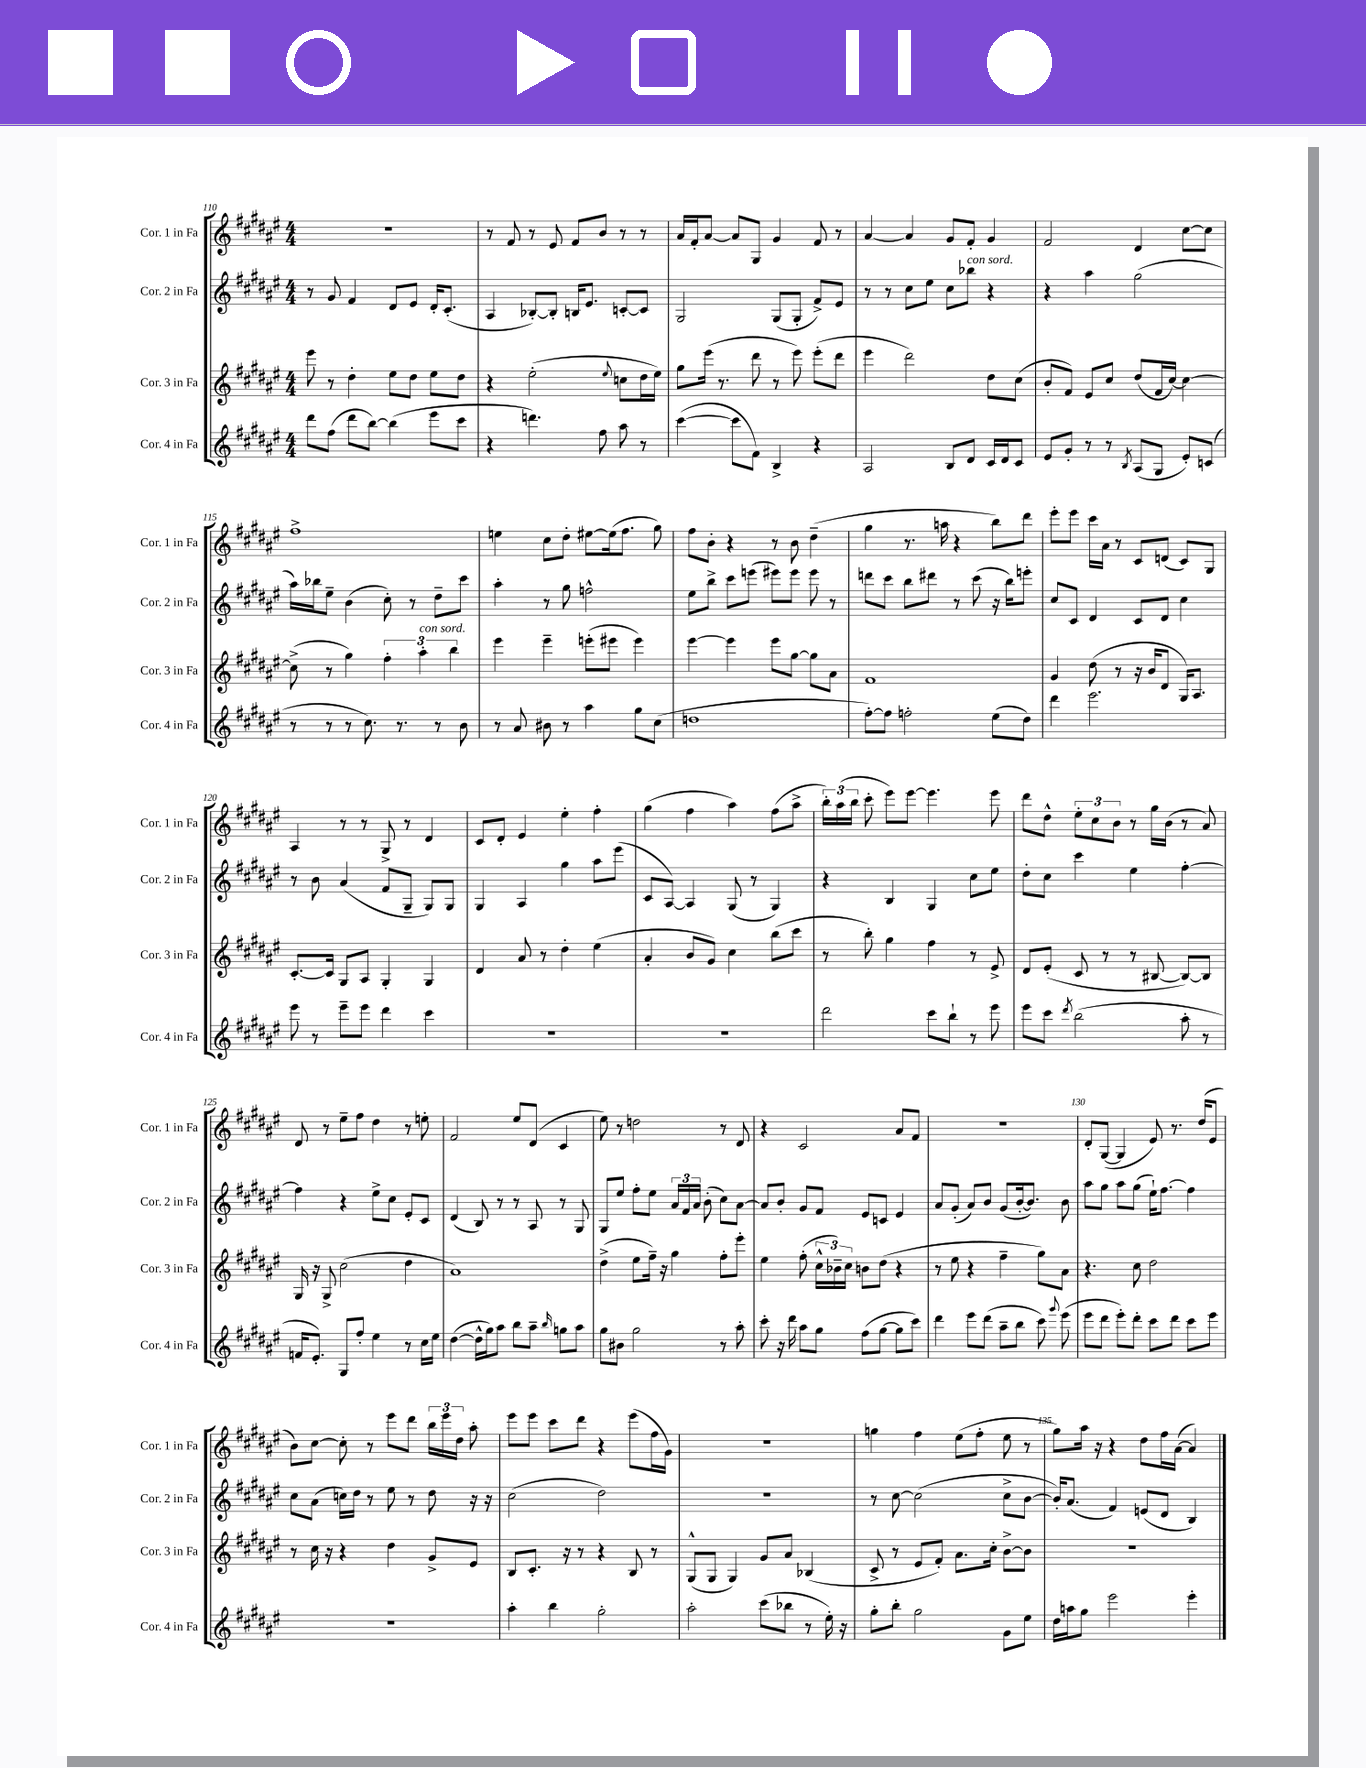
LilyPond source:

<<
\new StaffGroup <<
\new Staff = "s0" \with { instrumentName = "Cor. 1 in Fa" shortInstrumentName = "Cor. 1 in Fa" } {
    \clef treble \key fis \major \numericTimeSignature \time 4/4
    \autoBeamOff R1 |
    r8 fis'8 r8 eis'8 fis'8[ b'8] r8 r8 |
    ais'16[ fis'16-. ais'8]~ ais'8[ gis8] gis'4 fis'8 r8 |
    ais'4~ ais'4 gis'8[ fis'8]-. gis'4 |
    fis'2 dis'4 cis''8[~ cis''8] |
    fis''1-> |
    e''4 cis''8[ dis''8]-. eis''8[~ eis''16( fis''8.] gis''8) |
    fis''8[ b'8]-. r4 r8 b'8 dis''4--( |
    gis''4 r8. a''16 r4 b''8[) dis'''8] |
    eis'''8[-. eis'''8] cis'''16[ ais'16] r8 cis'8[ d'8]( cis'8[) gis8] |
    ais4 r8 r8 gis8-> r8 dis'4 |
    cis'8[ dis'8]-. eis'4 eis''4-. fis''4-. |
    gis''4( fis''4 ais''4) fis''8[( ais''8]-> |
    \tuplet 3/2 { b''16[-.) ais''16( b''16] } cis'''8-. eis'''8[) eis'''8]~ eis'''4. eis'''8 |
    dis'''8[ dis''8]-^ \tuplet 3/2 { eis''8[-. cis''8 b'8] } r8 gis''16[ b'16]( r8 ais'8) |
    dis'8 r8 eis''8[-- fis''8] dis''4 r8 e''8-. |
    fis'2 eis''8[ dis'8]( cis'4 |
    eis''8) r8 d''2 r8 dis'8 |
    r4 cis'2 ais'8[ fis'8] |
    R1 |
    dis'8[-. gis8]~( gis4 eis'8) r8. dis''16[( eis'8] |
    b'8[) cis''8]~ cis''8-. r8 eis'''8[ dis'''8] \tuplet 3/2 { b''16[ eis'''16 dis''16] } ais''8-. |
    eis'''8[ eis'''8] cis'''8[ dis'''8] r4 eis'''8[( fis''16 gis'16]) |
    R1 |
    g''4 fis''4 eis''8[( fis''8]-. eis''8 r8 |
    gis''8[) ais''16] r16 r4 dis''8[ fis''16 ais'16]~( ais'4) \bar "|." |
}
\new Staff = "s1" \with { instrumentName = "Cor. 2 in Fa" shortInstrumentName = "Cor. 2 in Fa" } {
    \clef treble \key fis \major \numericTimeSignature \time 4/4
    \autoBeamOff r8 gis'8 fis'4 dis'8[ eis'8] dis'16[-. cis'8.]-.( |
    ais4 bes8[~-.) bes8]-. b16[ eis'8.] c'8[~-. c'8] |
    gis2 gis8[( gis8]-. fis'8[->) eis'8] |
    r8 r8 cis''8[ eis''8] cis''8[ bes''8]^\markup { \italic "con sord." } r4 |
    r4 ais''4 gis''2( |
    ais''16[) bes''16 eis''8]-- b'4( cis''8-.) r8 dis''8[-- cis'''8] |
    ais''4-. r8 gis''8 f''2-^ |
    eis''8[ b''8]-> cis'''8[ e'''8]( eis'''8[) eis'''8] eis'''8 r8 |
    d'''8[ cis'''8] b''8[ dis'''8] r8 cis'''8( r16 b''16[) e'''8]-. |
    cis''8[ cis'8] dis'4 cis'8[ dis'8] cis''4 |
    r8 b'8 ais'4( fis'8[ gis8]-- gis8[) gis8] |
    gis4 ais4 gis''4 ais''8[ eis'''8]( |
    cis'8[ ais8]~) ais4 gis8( r8 gis4) |
    r4 b4 gis4 cis''8[ eis''8] |
    dis''8[-. cis''8] cis'''4 eis''4 fis''4~-. |
    fis''4 r4 eis''8[-> cis''8] eis'8[-. cis'8] |
    dis'4( b8) r8 r8 ais8 r8 gis8 |
    gis8[ eis''8] fis''8[-. eis''8] \tuplet 3/2 { ais'16[ fis'16 ais'16] } b'8-.( cis''8[) ais'8]~ |
    ais'8[ b'8]-. gis'8[ fis'8] eis'8[ c'8] eis'4 |
    ais'8[ gis'8]-.( ais'8[) b'8] gis'8[( b'16~-. b'8.]) b'8 |
    ais''8[ gis''8] ais''8[ gis''8]( eis''16[-!) fis''8.]~ fis''4 |
    cis''8[ ais'8]( c''16[) dis''16] r8 eis''8 r8 dis''8 r16 r16 |
    cis''2( dis''2) |
    R1 |
    r8 cis''8~ cis''2( cis''8[-> b'8]~ |
    b'16[-.) ais'8.]( fis'4) e'8[( dis'8] b4) \bar "|." |
}
\new Staff = "s2" \with { instrumentName = "Cor. 3 in Fa" shortInstrumentName = "Cor. 3 in Fa" } {
    \clef treble \key fis \major \numericTimeSignature \time 4/4
    \autoBeamOff eis'''8 r8 dis''4-. eis''8[ dis''8] eis''8[ dis''8] |
    r4 eis''2-.( \appoggiatura { eis''8 } c''8[ dis''16 eis''16]) |
    gis''8[ eis'''16]( r8. dis'''8 r8 eis'''8) eis'''8[-.( dis'''8] |
    eis'''4 dis'''2) dis''8[ cis''8]( |
    b'8[-. fis'8]) eis'8[ cis''8] dis''8[( fis'16 cis''16]~) cis''4~ |
    cis''8->( r8 gis''4) \tuplet 3/2 { fis''4-. ais''4-.^\markup { \italic "con sord." } b''4 } |
    eis'''4 eis'''4-- e'''8[-.( eis'''8] eis'''4) |
    eis'''4~ eis'''4 eis'''8[ gis''8]~ gis''8[ ais'8] |
    fis'1 |
    gis'4 dis''8( r8 r16 b'16[ dis'8] gis16[) ais8.] |
    cis'8.[~-. cis'16] gis8[ ais8] gis4-. gis4 |
    dis'4 ais'8 r8 dis''4-. eis''4( |
    ais'4-. b'8[ gis'8]) cis''4 b''8[( cis'''8] |
    r8 b''8-.) gis''4 fis''4 r8 eis'8-> |
    dis'8[ eis'8]-.( cis'8 r8 r8 bis8~ bis8[~) bis8] |
    gis16 r16 gis8-> cis''2( dis''4 |
    ais'1) |
    dis''4->( eis''8[ fis''16]--) r16 gis''4 fis''8[-. eis'''8]-. |
    eis''4 fis''8-.( \tuplet 3/2 { cis''16[-^ bes'16--) cis''16] } b'8[ dis''8]( r4 |
    r8 eis''8 r4 fis''4-- gis''8[) ais'8] |
    r4. cis''8 dis''2 |
    r8 cis''16 r16 r4 dis''4 gis'8[-> eis'8] |
    b8[ cis'8.]-. r16 r8 r4 b8 r8 |
    gis8[-^( gis8] gis4) gis'8[ ais'8] bes4( |
    cis'8-> r8 eis'8[ fis'8]-.) ais'8.[ cis''16]-. b'8[~-> b'8] |
    r1 \bar "|." |
}
\new Staff = "s3" \with { instrumentName = "Cor. 4 in Fa" shortInstrumentName = "Cor. 4 in Fa" } {
    \clef treble \key fis \major \numericTimeSignature \time 4/4
    \autoBeamOff dis'''8[ fis''8]( dis'''8[ b''8]~) b''4( eis'''8[ cis'''8] |
    r4 d'''4.) fis''8 ais''8 r8 |
    cis'''4~( cis'''8[ fis'8]) b4-> r4 |
    ais2 b8[ dis'8] cis'16[ dis'16 cis'8] |
    eis'8[ gis'8]-. r8 r8 \acciaccatura { b8 } ais8[( gis8] eis'8[-.) c'8]( |
    r8 r8 r8 cis''8.) r8. r8 b'8 |
    r8 ais'8 bis'8 r8 ais''4 gis''8[ cis''8]( |
    d''1 |
    fis''8[~-.) fis''8] f''2-. eis''8[( dis''8]) |
    dis'''4 eis'''2. |
    eis'''8 r8 eis'''8[-- eis'''8] dis'''4 cis'''4 |
    R1 |
    R1 |
    dis'''2 cis'''8[ b''8]-! r8 eis'''8 |
    eis'''8[ cis'''8] \acciaccatura { dis'''8 } b''2( ais''8-. r8 |
    f'16[ eis'8.]-.) gis8[ fis''8]-. eis''4 r8 cis''16[ eis''16] |
    dis''4~( dis''16[-^ gis''16) ais''8] b''8[ ais''8]-- \grace { b''16 } g''8[ ais''8] |
    gis''8[ bis'8] gis''2 r8 ais''8-. |
    cis'''8-. r16 dis'''16 ais''8[ gis''8] fis''8[( gis''8]~ gis''8[ cis'''8]) |
    dis'''4 eis'''8[ dis'''8]( ais''8[-- b''8] cis'''8) \appoggiatura { gis'''8 } eis'''8( |
    eis'''8[ dis'''8] eis'''8[-.) dis'''8]-. cis'''8[ dis'''8] cis'''8[ eis'''8] |
    R1 |
    ais''4-. b''4 gis''2-. |
    ais''2-. cis'''8[( bes''8] r8 eis''16-.) r16 |
    gis''8[-. b''8]-. gis''2 gis'8[ eis''8] |
    dis''16[ a''16 gis''8] eis'''2 eis'''4-. \bar "|." |
}
>>
>>
\layout { \context { \Score currentBarNumber = #110 \override BarNumber.break-visibility = ##(#f #t #t) barNumberVisibility = #(every-nth-bar-number-visible 5) } }
